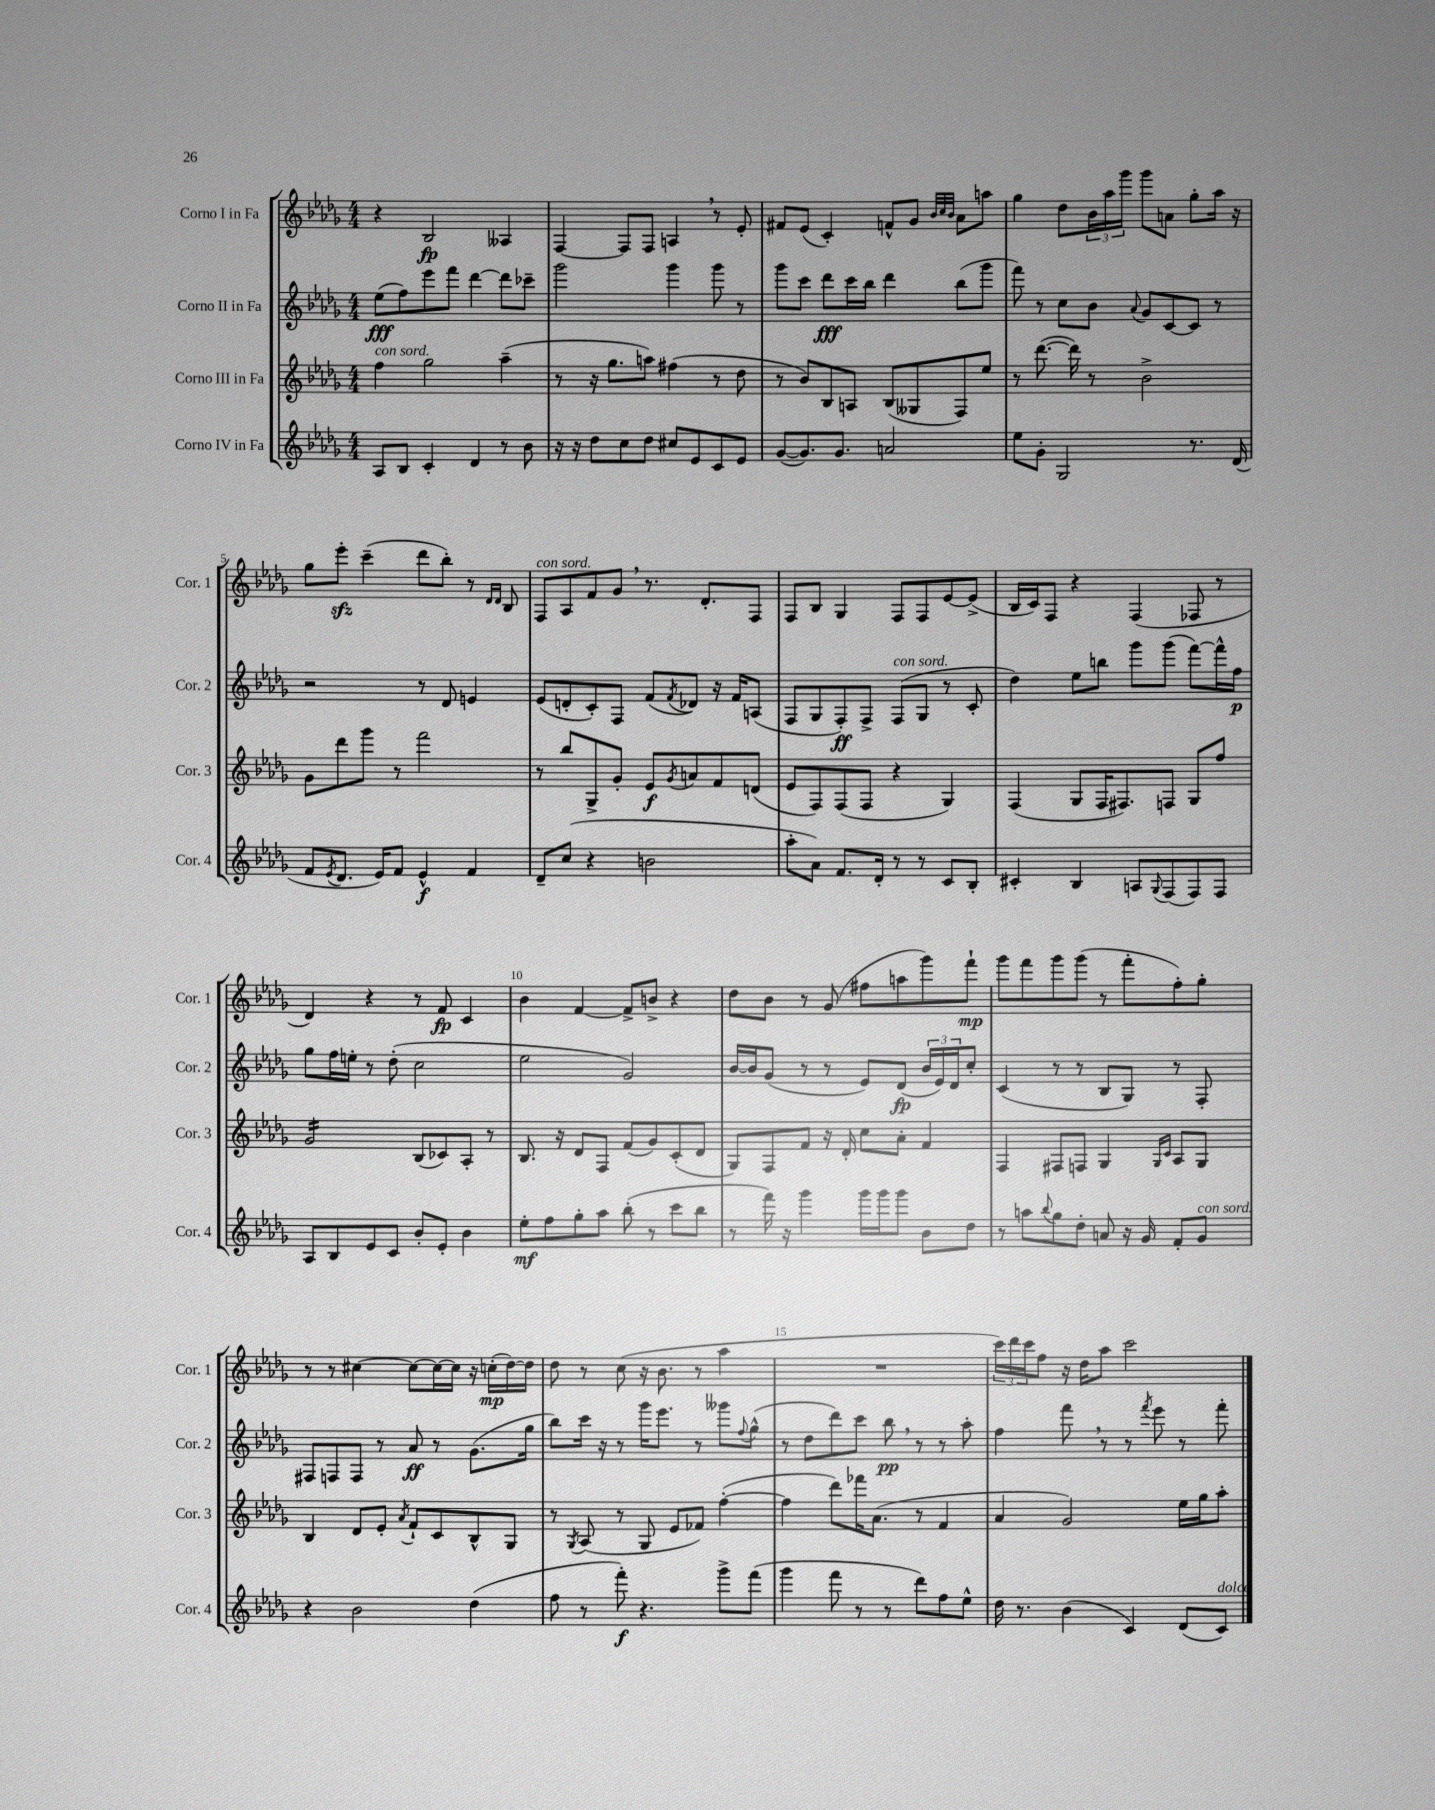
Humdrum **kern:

**kern	**kern	**kern	**kern
*staff4	*staff3	*staff2	*staff1
*clefG2	*clefG2	*clefG2	*clefG2
*k[b-e-a-d-g-]	*k[b-e-a-d-g-]	*k[b-e-a-d-g-]	*k[b-e-a-d-g-]
*M4/4	*M4/4	*M4/4	*M4/4
8A-	4ff	(8ee-	4r
8B-	.	8ff)	.
4c'	2gg-	8eee-	2B-
.	.	8fff	.
4d-	.	[4ddd-	.
8r	(4aa-~	8ddd-]	4A--
8b-	.	8ccc-~	.
=	=	=	=
16r	8r	2ggg-	[4F
16r	.	.	.
8dd-	16r	.	.
.	8.gg-	.	.
8cc	.	.	8F]
8dd-	8aa)	.	8F
8cc#	(4ff#	4ggg-	4A
8e-	.	.	.
8c	8r	8ggg-	8r
8e-	8dd-	8r	8e-'
=	=	=	=
([8g-	8r	8ggg-	8f#
8.g-])	8b-)	8ccc	(8e-
.	8B-	8ddd-	4c')
8.g-	.	.	.
.	8A	16ccc	.
.	.	16bb-	.
2a	(8B-	4ddd-	8f^^
.	8G--	.	8g-
.	.	.	32qqb-
.	.	.	32qqcc
.	.	.	32qqb-
.	8F)	(8bb-	8a-
.	8ee-	8ggg-	8aa
=	=	=	=
8ee-	8r	8fff)	4gg-
8g-'	([8.ddd-	8r	.
2G-	.	8cc	8dd-
.	16ddd-])	.	.
.	8r	8b-	24b-
.	.	.	24aa-
.	.	.	24ggg-
.	.	8qqa-	.
.	2b-^	8g-	8ggg-
.	.	[8c	8a
8.r	.	8c]	8gg-'
.	.	8r	16aa-
(16d-	.	.	16r
=	=	=	=
8f	8g-	2r	8gg-
8qe-	.	.	.
8.d-	8ddd-	.	8eee-'
.	8ggg-	.	(4ccc~
16e-)	.	.	.
8f	8r	.	.
4e-^^	2fff	8r	8ddd-
.	.	8d-	8bb-')
4f	.	4e	8r
.	.	.	16qqd-
.	.	.	16qqd-
.	.	.	8B-
=	=	=	=
8d-~	8r	(8e-	8F
(8cc	8bb-	8d'	8A-
4r	8G-^	8c')	8f
.	8g-'	8F	8g-
2b	8e-	(8f	8.r
.	8qg-	8qf	.
.	8a	8d-)	.
.	.	.	8.d-'
.	8f	16r	.
.	.	16f	.
.	(8d	(8A	8F
=	=	=	=
8aa-'	8e-	8F	8F
8a-)	8F)	8G-	8B-
8.f	(8F	8F')	4G-
.	8F	8F^	.
16d-'	.	.	.
8r	4r	(8F	8F
8r	.	8G-	8F
8c	4G-)	8r	[8e-
8B-'	.	8c'	(8e-^]
=	=	=	=
4c#'	(4F	4dd-)	16B-
.	.	.	16c)
.	.	.	8F
4B-	8G-	8ee-	4r
.	16F	8bb	.
.	8.F#)	.	.
8A	.	8ggg-	(4F
8qqG-	.	.	.
(8F	8F	(8ggg-	.
8F)	8G-	[8fff)	8F-
8F	8ff	16fff^^]	8r
.	.	16ff	.
=	=	=	=
8A-	2g-	8gg-	4d-)
8B-	.	16ff	.
.	.	16ee'	.
8e-	.	8r	4r
8c	.	(8dd-'	.
8b-'	(8B-	2cc	8r
8e-'	8c-)	.	8f
4b-	8A-'	.	4c
.	8r	.	.
=	=	=	=
8ee-'	8.B-	2ee-	4b-
8ff	.	.	.
.	16r	.	.
8gg-'	8d-	.	[4f
8aa-	8F	.	.
(8bb-'	(8f	2g-)	8f^]
8r	8g-)	.	8b^
8ccc	(8c'	.	4r
8bb-	8d-	.	.
=	=	=	=
8r	8G-)	[16b-	8dd-
.	.	16b-]	.
16fff)	8F	(8g-	8b-
16r	.	.	.
4ggg-	8f	8r	8r
.	16r	8r	(8g-
.	16d-'	.	.
16ggg-	8cc	8e-)	8ff#
16ggg-	.	.	.
8ggg-	8a-'	(8d-	8aa
8b-	4f	24b-	8ggg-)
.	.	24e-)	.
.	.	24d-	.
8dd-	.	8cc'	8fff`
=	=	=	=
8r	4F	(4c	8ggg-
8aa	.	.	8fff
8qqbb-	.	.	.
8gg-	8F#	8r	8ggg-
8dd-'	8F	8r	(8ggg-
8a	4G-	8B-	8r
16r	.	8G-)	8fff'
16g-	.	.	.
.	16qqG-	.	.
.	16qqc	.	.
8f'	8A-	8r	8ff')
8g-	8G-	8F'	8gg-'
=	=	=	=
4r	4B-	8F#	8r
.	.	8F	8r
2b-	8d-	8F	[4cc#
.	8e-'	8r	.
.	8qa-	.	.
.	8f`	8a-	8cc#_
.	8c	8r	16cc#_
.	.	.	16cc#]
(4dd-	8B-^^	(8.g-	16r
.	.	.	(16cc'
.	8G-	.	[16dd-)
.	.	16gg-	16dd-]
=	=	=	=
8ff	8r	8bb-)	8dd-
.	8qG-	.	.
8r	(8A-	16ccc	8r
.	.	16r	.
8fff')	8r	8r	(8cc
4.r	8G-	16ggg-	16r
.	.	8.eee-	8.b-
.	8e-	.	.
.	8f-)	8r	8r
8ggg-^	([4ff'	8ggg--	4aa-
.	.	8qqff	.
(8fff	.	(8gg-^^	.
=	=	=	=
4ggg-	4ff]	8r	1r
.	.	8dd-	.
8fff	8ddd-)	8ddd-)	.
8r	16fff-	8ccc	.
.	(8.a-	.	.
8r	.	8bb-	.
8ddd-)	8r	8r	.
8ff	4f	8r	.
8ee-^^	.	8aa-'	.
=	=	=	=
16dd-	4a-	4ff	24ccc)
.	.	.	24ddd-
8.r	.	.	.
.	.	.	24ccc
.	.	.	8ff
(4b-	2g-)	8fff	16r
.	.	.	16dd-
.	.	8r	8aa-
4c)	.	8r	2ccc
.	.	8qfff	.
.	.	8eee-	.
(8d-	16ee-	8r	.
.	16gg-	.	.
8c)	8aa-'	8fff'	.
==	==	==	==
*-	*-	*-	*-
